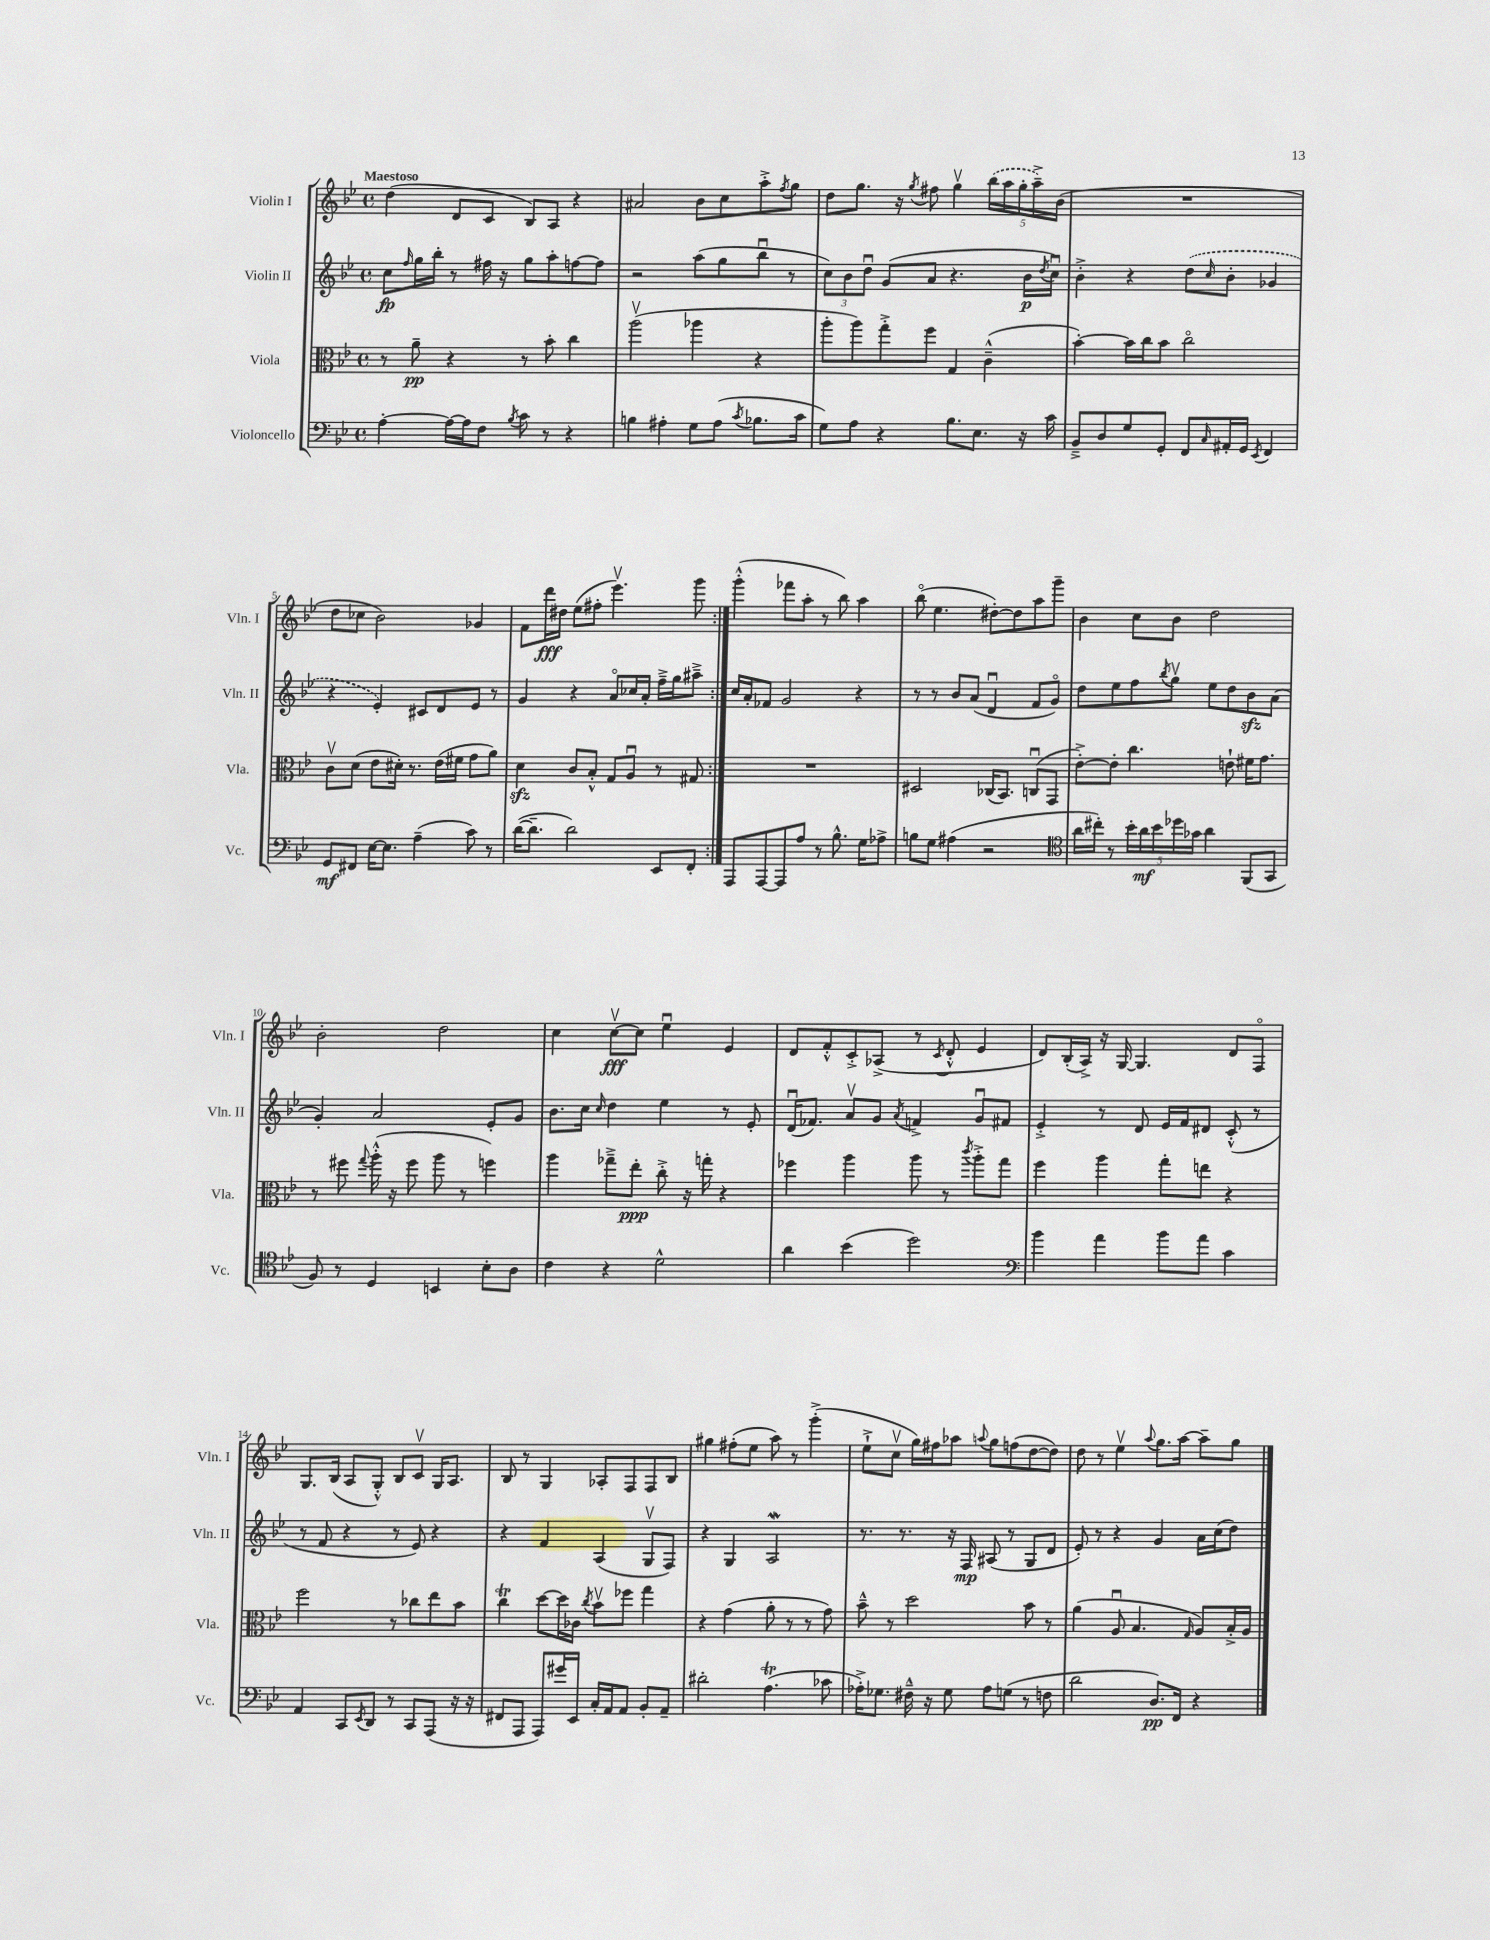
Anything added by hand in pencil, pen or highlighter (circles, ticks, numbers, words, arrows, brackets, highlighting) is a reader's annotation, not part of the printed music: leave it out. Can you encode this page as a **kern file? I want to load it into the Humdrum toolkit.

**kern	**kern	**kern	**kern
*staff4	*staff3	*staff2	*staff1
*clefF4	*clefC3	*clefG2	*clefG2
*k[b-e-]	*k[b-e-]	*k[b-e-]	*k[b-e-]
*M4/4	*M4/4	*M4/4	*M4/4
*met(c)	*met(c)	*met(c)	*met(c)
[4A'	8r	8cc	(4dd
.	.	16qqff	.
.	8a~	16gg	.
.	.	16bb-'	.
16A_	4r	8r	8d
16A]	.	.	.
8F	.	16ff#	8c
.	.	16r	.
8qB-	.	.	.
8c	8r	8gg	8B-)
8r	8b-'	8aa'	8A
4r	4cc	[8ff	4r
.	.	8ff]	.
=	=	=	=
4B	(2aav	2r	2a#
4A#'	.	.	.
8G	4aa-	(8aa	8b-
(8A#	.	8gg	8cc
8qc	.	.	.
8.B-	4r	8bb-u	8aa'^
.	.	.	8qff
.	.	8r	8gg
16c	.	.	.
=	=	=	=
8G)	8aa'	12cc)	8dd
.	.	12b-	.
8A	8aa)	.	8.gg
.	.	12ddu	.
4r	8gg'^	(8g	.
.	.	.	16r
.	.	.	8qgg
.	8ff	8a	8ff#
8.B-	4G	4.r	4ggv
8.E-	.	.	.
.	(4c~^^	.	(20bb-
.	.	.	20aa
.	.	.	20gg'
16r	.	16b-	.
.	.	.	20aa~^)
.	.	8qdd	.
16c	.	16ccu)	.
.	.	.	(20b-
=	=	=	=
8BB-~^	[4b-')	4b-'^	1r
8D	.	.	.
8G	16b-]	4r	.
.	16cc	.	.
8GG'	8b-	.	.
8FF	2cco	(8dd	.
16qqC	.	16qqcc	.
16AA#'	.	8b-'	.
16GG	.	.	.
8qEE-	.	.	.
4FF	.	4g-	.
=	=	=	=
8GG	8cv	4r	8dd
8FF#	(8d	.	8cc-
[16E-	8e-	4e-')	2b-)
8.E-]	.	.	.
.	16d#')	.	.
.	8.r	.	.
(4A~	.	8c#	.
.	(16e-	8d	.
.	16f#	.	.
8c)	8g	8e-	4g-
8r	8a)	8r	.
=	=	=	=
([16d	4d	4g	8f
8.d~]	.	.	.
.	.	.	16ddd
.	.	.	16dd#
2d)	8c	4r	(8ee-
.	8B-'^^	.	8ff#'
.	8G	8ao	4.eee-v)
.	8Au	16cc-	.
.	.	16a'	.
8EE-	8r	16ff~^	.
.	.	16gg	.
8FF'	8G#	8aa#~^	8ggg
=:|!	=:|!	=:|!	=:|!
8AAA	1r	16cc	(4ggg'^^
.	.	16a'	.
[8AAA	.	8f-	.
8AAA]	.	2g	8fff-
8A	.	.	8aa'
8r	.	.	8r
8.B-^^	.	.	8bb-)
.	.	4r	4aa
16G	.	.	.
8A-^	.	.	.
=	=	=	=
8B	2D#	8r	(8bb-o
8G	.	8r	4.ee-
(4A#	.	8b-	.
.	.	(8a	.
2r	(16C-	4du	[8dd#')
.	8.BB-)	.	.
.	.	.	8dd#]
.	(8Cu	8f	8aa
.	8GG	8go)	8ggg~
=	=	=	=
*clefC4	*	*	*
16a	[8e-'^)	8dd	4b-
16cc#')	.	.	.
8r	8e-']	8ee-	.
20b-'	4.cc	8ff	8cc
20a	.	.	.
20b-	.	.	.
.	.	8qbb-	.
.	.	8ggv	8b-
20dd-	.	.	.
20g-	.	.	.
4a	.	8ee-	2dd
.	8e`	8dd	.
(8FF	16f#	8b-	.
.	8.g	.	.
8GG	.	(8a	.
=	=	=	=
8F)	8r	4g')	2b-'
8r	8ff#	.	.
.	8qqgg	.	.
4D	(16aa'^^	2a	.
.	16r	.	.
.	8ff#	.	.
4BB	8aa	.	2dd
.	8r	.	.
8B-'	4ff)	8e-'	.
8A	.	8g	.
=	=	=	=
4c	4aa	8.b-	4cc
.	.	16cc	.
.	.	16qqcc	.
4r	8gg-~^	4dd	[8ccv
.	8ee-'	.	8cc]
2d^^	8cc'^	4ee-	4ee-u
.	16r	.	.
.	16gg'	.	.
.	4r	8r	4e-
.	.	8e-'	.
=	=	=	=
4a	4ff-	(16du	8d
.	.	8.f-)	.
.	.	.	8f'^^
(4b-	4aa	8av	8c'^
.	.	8g	(8A-^
.	.	8qa	.
2dd)	8aa	4f^	8r
.	.	.	8qc
.	8r	.	8d'^^
.	8qccc	.	.
.	8aa'^	8gu	4e-
.	8gg	8f#	.
=	=	=	=
*clefF4	*	*	*
4b-	4ff	4e-'^	8d)
.	.	.	(16B-'
.	.	.	16A^)
4a	4aa	8r	16r
.	.	.	[16G
.	.	8d	4.G]
8b-	8gg'	16e-	.
.	.	16f	.
8a	8ee	8d#	.
4c	4r	(8c'^^	8d
.	.	8r	8Fo
=	=	=	=
4AA	2ff	8r	8.G
.	.	8f	.
.	.	.	(16B-
8CC	.	4r	8A
8qEE-	.	.	.
8DD	.	.	8G'^^)
8r	8r	8r	8B-
8CC	8cc-	8e-)	8cv
(8AAA	8ee-	4r	16G
.	.	.	8.A
16r	8b-	.	.
16r	.	.	.
=	=	=	=
8FF#	4cc	4r	8B-
8AAA	.	.	8r
8AAA)	[8dd	4f	4G
16g#	16dd]	.	.
16EE-	16c-	.	.
.	8qcc	.	.
16C'	8b-v	(4A	8A-'
16AA	.	.	.
8AA	8ff-	.	8F
8BB-'	4gg	8Gv	8F
8AA~	.	8F)	8B-
=	=	=	=
2d#'	4r	4r	4gg#
.	(4g	4G	(8ff#'
.	.	.	8ee-
(4.A	8a'	2A	8aa)
.	8r	.	8r
.	8r	.	(4ggg'^
8c-	8g)	.	.
=	=	=	=
16A-'^)	8b-~^^	8.r	8ee-`^
8.G-	.	.	.
.	8r	.	8ccv
.	.	8.r	.
16F#~^^	2dd	.	16gg)
16r	.	.	16ff#
8G-	.	16r	8aa-
.	.	16F	.
.	.	.	8qqaa
8A-	.	(8A#	8gg
(8G	.	8r	(8ff
8r	8b-	8G	[8dd
8F	8r	8d	8dd])
=	=	=	=
2d	(4a	8e-')	8dd
.	.	8r	8r
.	8Au	4r	4ee-v
.	4.B-	.	.
.	.	.	8qqaa
8.D)	.	4g	8.gg
16FF	.	.	[16aa
.	16qqG	.	.
4r	8A)	16a	8aa~]
.	.	(16cc	.
.	16B-'^	8dd)	8gg
.	16A	.	.
==	==	==	==
*-	*-	*-	*-
